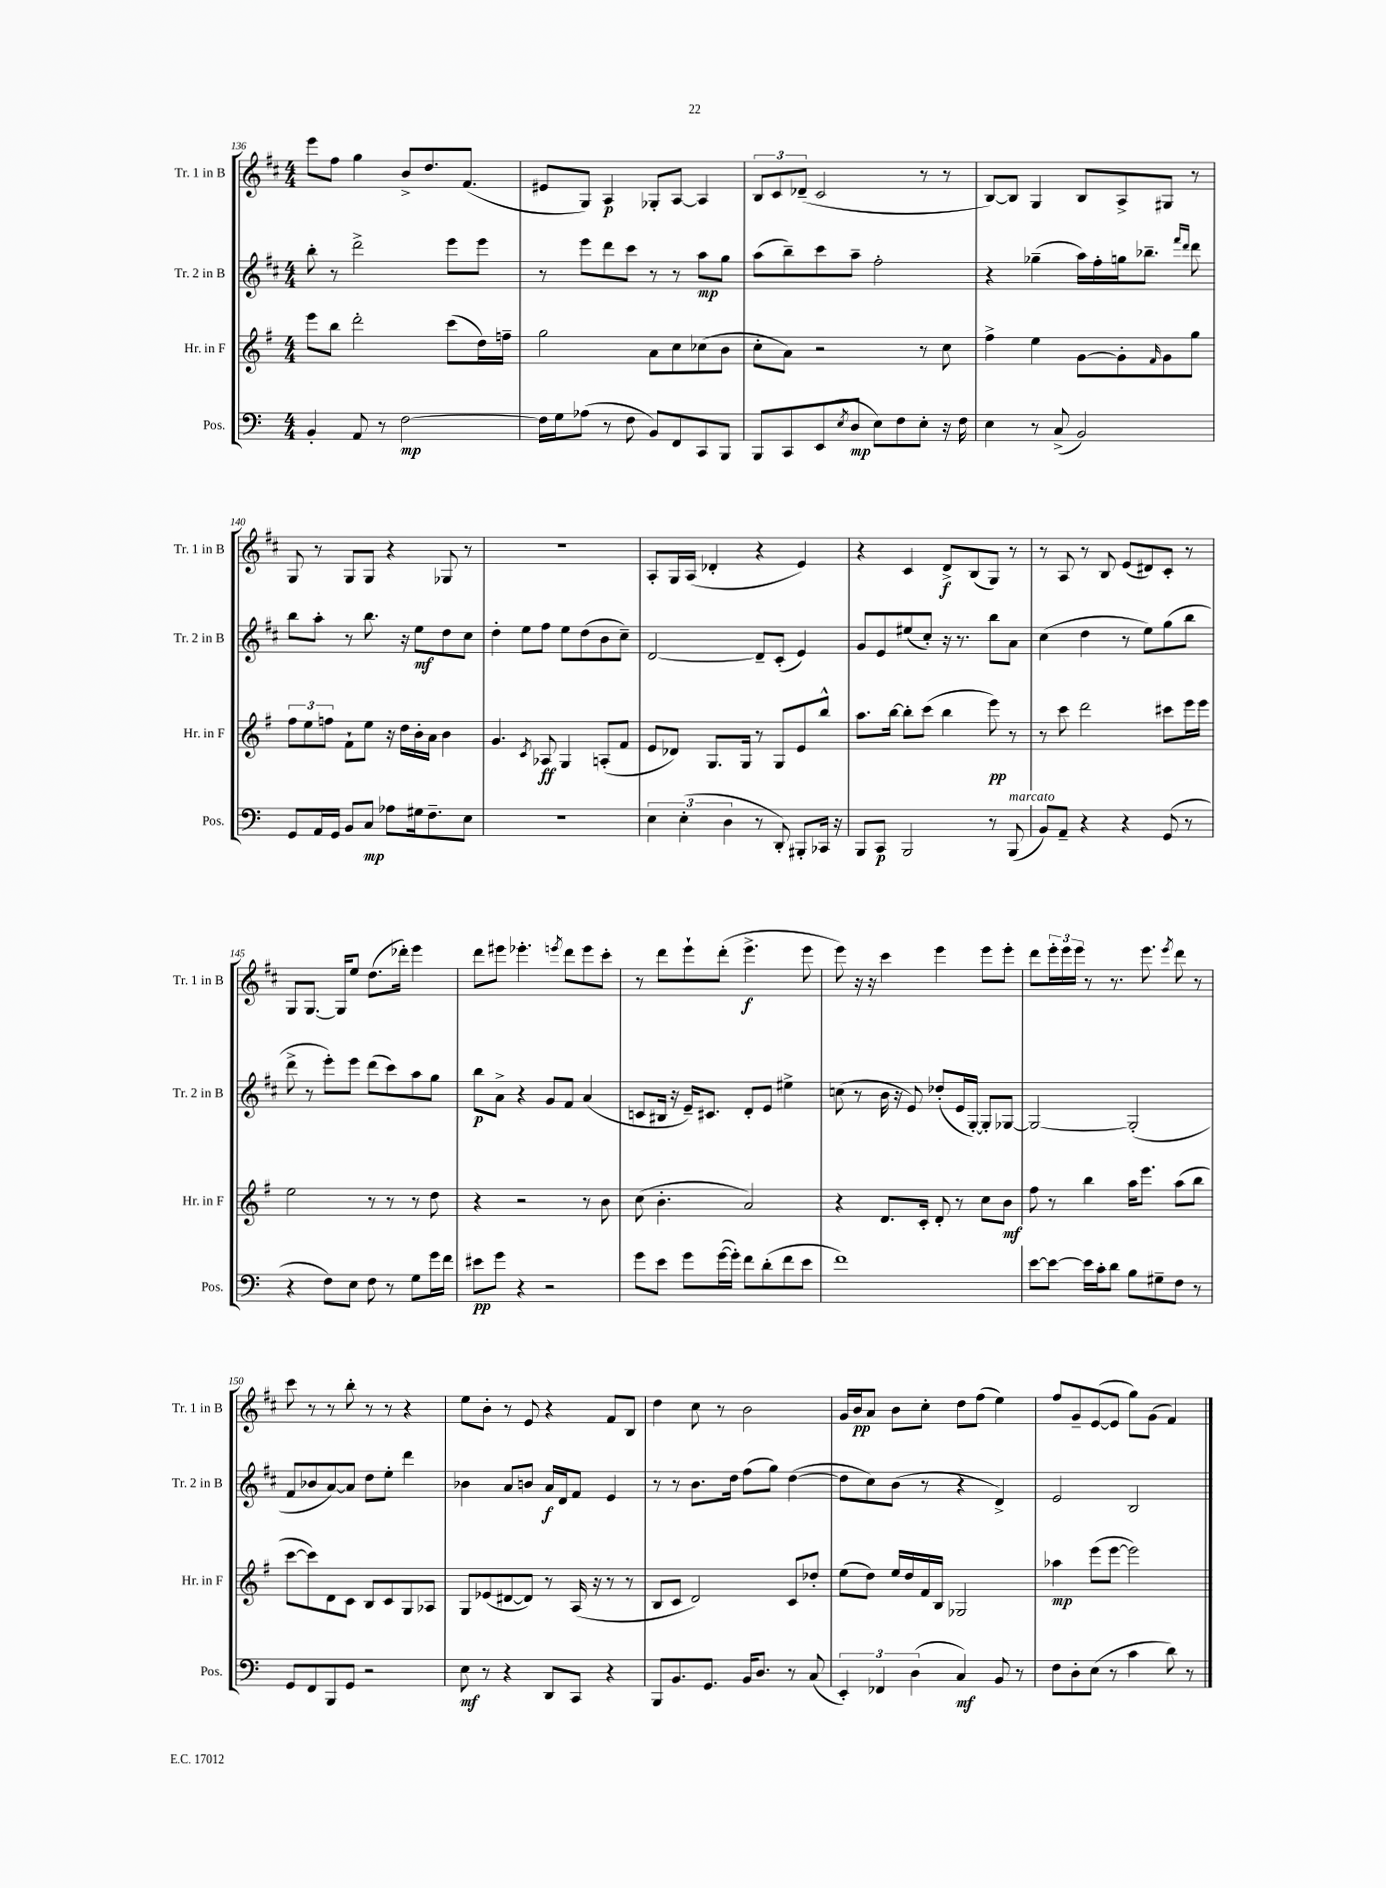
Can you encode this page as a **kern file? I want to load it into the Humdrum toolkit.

**kern	**dynam	**kern	**dynam	**kern	**dynam	**kern	**dynam
*part4	*part4	*part3	*part3	*part2	*part2	*part1	*part1
*staff4	*staff4	*staff3	*staff3	*staff2	*staff2	*staff1	*staff1
*I"Pos.	*	*I"Hr. in F	*	*I"Tr. 2 in B	*	*I"Tr. 1 in B	*
*I'Pos.	*	*I'Hr. in F	*	*I'Tr. 2 in B	*	*I'Tr. 1 in B	*
*clefF4	*	*clefG2	*	*clefG2	*	*clefG2	*
*k[]	*	*k[f#]	*	*k[f#c#]	*	*k[f#c#]	*
*M4/4	*	*M4/4	*	*M4/4	*	*M4/4	*
=136	=136	=136	=136	=136	=136	=136	=136
4BB'/	.	8eee\L	.	8bb'\	.	8eee\L	.
.	.	8bb\J	.	8r	.	8ff#\J	.
8AA/	.	2ddd'\	.	2ddd^\	.	4gg\	.
8r	.	.	.	.	.	.	.
[2F\	mp	.	.	.	.	8b^/L	.
.	.	.	.	.	.	8.dd/	.
.	.	(8ccc\L	.	8eee\L	.	.	.
.	.	.	.	.	.	(8.f#/J	.
.	.	16dd\L)	.	8eee\J	.	.	.
.	.	16ffn~\JJ	.	.	.	.	.
=137	=137	=137	=137	=137	=137	=137	=137
16F\LL]	.	2gg\	.	8r	.	8e#X/L	.
16G\J	.	.	.	.	.	.	.
(8A-X\J	.	.	.	8eee\L	.	8G/J)	.
8r	.	.	.	8ddd\	.	4A/	p
8F\	.	.	.	8ccc#\J	.	.	.
8BB/L)	.	8a\L	.	8r	.	8G-X'/L	.
8FF/	.	8cc\	.	8r	.	[8A/J	.
8CC/	.	(8cc-X\	.	8aa\L	mp	4A/]	.
8BBB/J	.	8b\J	.	8gg\J	.	.	.
=138	=138	=138	=138	=138	=138	=138	=138
8BBB/L	.	8cc'\L	.	(8aa\L	.	12B/L	.
.	.	.	.	.	.	12c#/	.
8CC/	.	8a\J)	.	8bb~\)	.	.	.
.	.	.	.	.	.	(12d-X~/J	.
(8EE/	.	2r	.	8ccc#\	.	2c#/	.
8qE/	.	.	.	.	.	.	.
8D/J	mp	.	.	8aa~\J	.	.	.
8E\L)	.	.	.	2ff#'\	.	.	.
8F\	.	.	.	.	.	.	.
8E'\J	.	8r	.	.	.	8r	.
16r	.	8cc\	.	.	.	8r	.
16F\	.	.	.	.	.	.	.
=139	=139	=139	=139	=139	=139	=139	=139
4E\	.	4ff#^\	.	4r	.	[8B/L)	.
.	.	.	.	.	.	8B/J]	.
8r	.	4ee\	.	(4gg-X~\	.	4G/	.
(8C^/	.	.	.	.	.	.	.
2BB/)	.	[8g\L	.	16aa\LL)	.	8B/L	.
.	.	.	.	16ff#'\	.	.	.
.	.	8g'\]	.	16ggn\J	.	8A^/	.
.	.	.	.	8.bb-X~\J	.	.	.
.	.	16qqf#/	.	.	.	.	.
.	.	8g\	.	.	.	8G#X/J	.
.	.	.	.	16qqfff#/LL	.	.	.
.	.	.	.	16qqddd/JJ	.	.	.
.	.	8gg\J	.	8ddd\	.	8r	.
!!LO:LB:g=z
=140	=140	=140	=140	=140	=140	=140	=140
8GG/L	.	12ff#\L	.	8bb\L	.	8G/	.
.	.	12ee\	.	.	.	.	.
16AA/L	.	.	.	8aa'\J	.	8r	.
.	.	12ffn\J	.	.	.	.	.
16GG/JJ	.	.	.	.	.	.	.
8BB/L	.	8f#`\L	.	8r	.	8G/L	.
8C/J	mp	8ee\J	.	8.bb\	.	8G/J	.
8A-X\L	.	16r	.	.	.	4r	.
.	.	16dd\LL	.	16r	.	.	.
16G#X\k	.	16b'\	.	8ee\L	mf	.	.
8.F~\	.	16a\JJ	.	.	.	.	.
.	.	4b\	.	8dd\	.	8G-X/	.
8E\J	.	.	.	8cc#\J	.	8r	.
=141	=141	=141	=141	=141	=141	=141	=141
1r	.	4.g/	.	4dd'\	.	1r	.
.	.	.	.	8ee\L	.	.	.
.	.	8qc/	.	.	.	.	.
.	.	8A-X/	ff	8ff#\J	.	.	.
.	.	4G/	.	8ee\L	.	.	.
.	.	.	.	(8dd\	.	.	.
.	.	(8An'/L	.	8b\	.	.	.
.	.	8f#/J	.	8cc#~\J)	.	.	.
=142	=142	=142	=142	=142	=142	=142	=142
6E\	.	8e/L	.	[2d/	.	8A'/L	.
.	.	8d-X/J)	.	.	.	16G/L	.
(6E'\	.	.	.	.	.	.	.
.	.	.	.	.	.	(16A/JJ	.
.	.	8.G/L	.	.	.	4d-X'/	.
6D\	.	.	.	.	.	.	.
.	.	16G/Jk	.	.	.	.	.
8r	.	8r	.	8d~/L]	.	4r	.
8DD'/)	.	8G/L	.	(8c#'/J	.	.	.
8BBB#X'/L	.	8e/	.	4e/)	.	4e/)	.
16CC-X/Jk	.	8bb^^/J	.	.	.	.	.
16r	.	.	.	.	.	.	.
=143	=143	=143	=143	=143	=143	=143	=143
8BBB/L	.	8.aa\L	.	8g/L	.	4r	.
8CC/J	p	.	.	8e/	.	.	.
.	.	[16bb\Jk	.	.	.	.	.
2BBB/	.	8bb'\L]	.	(8ee#X/	.	4c#/	.
.	.	(8ccc\J	.	8cc#'/J)	.	.	.
.	.	4bb\	.	16r	.	8d^/L	f
.	.	.	.	8.r	.	.	.
.	.	.	.	.	.	(8B/	.
8r	.	8eee\)	pp	8bb\L	.	8G/J)	.
!LO:TX:a:i:t=marcato	!	!	!	!	!	!	!
(8BBB/	.	8r	.	8a\J	.	8r	.
=144	=144	=144	=144	=144	=144	=144	=144
8BB/L)	.	8r	.	(4cc#\	.	8r	.
8AA~/J	.	8ccc\	.	.	.	8A/	.
4r	.	2ddd\	.	4dd\	.	8r	.
.	.	.	.	.	.	8B/	.
4r	.	.	.	8r	.	(8e/L	.
.	.	.	.	8ee\L)	.	8d#X/)	.
(8GG/	.	8ccc#X\L	.	(8gg\	.	8c#'/J	.
8r	.	16eee\L	.	8bb\J	.	8r	.
.	.	16eee\JJ	.	.	.	.	.
!!LO:LB:g=z
=145	=145	=145	=145	=145	=145	=145	=145
4r	.	2ee\	.	8ddd^\	.	8G/L	.
.	.	.	.	8r	.	[8.G/J	.
8F\L)	.	.	.	8eee'\L)	.	.	.
.	.	.	.	.	.	16G/KL]	.
8E\J	.	.	.	8eee\J	.	8ee/J	.
8F\	.	8r	.	(8ddd\L	.	(8.dd\L	.
8r	.	8r	.	8ccc#\)	.	.	.
.	.	.	.	.	.	16ddd-X'\Jk)	.
8G\L	.	8r	.	8aa\	.	4eee\	.
16g\L	.	8dd\	.	8gg\J	.	.	.
16f\JJ	.	.	.	.	.	.	.
=146	=146	=146	=146	=146	=146	=146	=146
8e#X\L	pp	4r	.	8bb\L	p	8ddd\L	.
8g\J	.	.	.	8a^\J	.	8eee#X\J	.
4r	.	2r	.	4r	.	4.eee-X'\	.
2r	.	.	.	8g/L	.	.	.
.	.	.	.	.	.	8qeeen/	.
.	.	.	.	8f#/J	.	8ddd\L	.
.	.	8r	.	(4a/	.	8eee\	.
.	.	8b\	.	.	.	8ccc#'\J	.
=147	=147	=147	=147	=147	=147	=147	=147
8g\L	.	(8cc\	.	8cn/L	.	8r	.
8e\J	.	4.b'\	.	16B#X/Jk	.	8ddd\L	.
.	.	.	.	16r	.	.	.
8g\L	.	.	.	16e~/KL)	.	8eee`\	.
.	.	.	.	8.c#X/J	.	.	.
([16g\L	.	.	.	.	.	(8ddd'\J	.
16g'\JJ])	.	.	.	.	.	.	.
8f\L	.	2a/)	.	8d'/L	.	4.eee^\	f
(8d'\	.	.	.	8e/J	.	.	.
8f\	.	.	.	4ee#X^\	.	.	.
8e\J	.	.	.	.	.	8eee\	.
=148	=148	=148	=148	=148	=148	=148	=148
1f)	.	4r	.	(8ccn\	.	8eee\)	.
.	.	.	.	8r	.	16r	.
.	.	.	.	.	.	16r	.
.	.	8.d/L	.	16b\	.	4ccc#\	.
.	.	.	.	16r	.	.	.
.	.	.	.	8e/)	.	.	.
.	.	16c'/Jk	.	.	.	.	.
.	.	8d'/	.	(8dd-X'/L	.	4eee\	.
.	.	8r	.	16e/L	.	.	.
.	.	.	.	[16G'/JJ)	.	.	.
.	.	8cc\L	.	8G'/L]	.	8eee\L	.
.	.	8b\J	mf	[8G-X/J	.	8eee'\J	.
=149	=149	=149	=149	=149	=149	=149	=149
[8e\L	.	8ff#\	.	2G-/_	.	8ddd\L	.
8e\J_	.	8r	.	.	.	24eee'\L	.
.	.	.	.	.	.	24eee\	.
.	.	.	.	.	.	24eee\JJ	.
16e\LL]	.	4bb\	.	.	.	8r	.
16c'\J	.	.	.	.	.	.	.
8d\J	.	.	.	.	.	8.r	.
8B\L	.	16aa\KL	.	(2G-'/]	.	.	.
.	.	8.eee\J	.	.	.	8.eee\	.
8G#X~\	.	.	.	.	.	.	.
.	.	.	.	.	.	8qeee/	.
8F\J	.	(8aa\L	.	.	.	8ddd\	.
8r	.	8bb\J	.	.	.	8r	.
!!LO:LB:g=z
=150	=150	=150	=150	=150	=150	=150	=150
8GG/L	.	[8ccc\L	.	8f#/L	.	8ccc#\	.
8FF/	.	8ccc\])	.	8b-X/	.	8r	.
8BBB/	.	8d\	.	[8a/)	.	8r	.
8GG/J	.	8c\J	.	8a/J]	.	8bb'\	.
2r	.	8B/L	.	8dd\L	.	8r	.
.	.	8c/	.	8ee'\J	.	8r	.
.	.	8G/	.	4ddd\	.	4r	.
.	.	8A-X/J	.	.	.	.	.
=151	=151	=151	=151	=151	=151	=151	=151
8E\	mf	8G/L	.	4b-X\	.	8ee\L	.
8r	.	(8e-X/	.	.	.	8b'\J	.
4r	.	[8d#X/	.	8a/L	.	8r	.
.	.	8d#/J])	.	8bn/J	.	8e/	.
8DD/L	.	8r	.	16a/LL	f	4r	.
.	.	.	.	16d/J	.	.	.
8CC/J	.	(16A/	.	8f#/J	.	.	.
.	.	16r	.	.	.	.	.
4r	.	8r	.	4e/	.	8f#/L	.
.	.	8r	.	.	.	8B/J	.
=152	=152	=152	=152	=152	=152	=152	=152
8BBB/L	.	8B/L	.	8r	.	4dd\	.
8.BB/	.	8c/J	.	8r	.	.	.
.	.	2d/)	.	8.b\L	.	8cc#\	.
8.GG/J	.	.	.	.	.	.	.
.	.	.	.	.	.	8r	.
.	.	.	.	16dd\Jk	.	.	.
16BB/KL	.	.	.	(8ff#\L	.	2b\	.
8.D/J	.	.	.	.	.	.	.
.	.	.	.	8gg\J)	.	.	.
8r	.	8c/L	.	([4dd\	.	.	.
(8C/	.	8dd-X'/J	.	.	.	.	.
=153	=153	=153	=153	=153	=153	=153	=153
6EE'/)	.	(8ee\L	.	8dd\L]	.	16g/LL	.
.	.	.	.	.	.	16b/J	pp
.	.	8dd\J)	.	8cc#\)	.	8a/J	.
6FF-X/	.	.	.	.	.	.	.
.	.	16ee/LL	.	(8b\J	.	8b\L	.
.	.	16dd/	.	.	.	.	.
(6D\	.	.	.	.	.	.	.
.	.	16f#/	.	8r	.	8cc#'\J	.
.	.	16B/JJ	.	.	.	.	.
4C/)	mf	2G-X/	.	4r	.	8dd\L	.
.	.	.	.	.	.	(8ff#\J	.
8BB/	.	.	.	4d^/)	.	4ee\)	.
8r	.	.	.	.	.	.	.
=154	=154	=154	=154	=154	=154	=154	=154
8F\L	.	4aa-X\	mp	2e/	.	8ff#/L	.
8D'\	.	.	.	.	.	8g~/	.
(8E\J	.	(8eee\L	.	.	.	([8e/	.
8r	.	[8eee\J	.	.	.	8e/J]	.
4c\	.	2eee\])	.	2B/	.	8gg\L)	.
.	.	.	.	.	.	(8g\J	.
8d\)	.	.	.	.	.	4f#/)	.
8r	.	.	.	.	.	.	.
==	==	==	==	==	==	==	==
*-	*-	*-	*-	*-	*-	*-	*-
